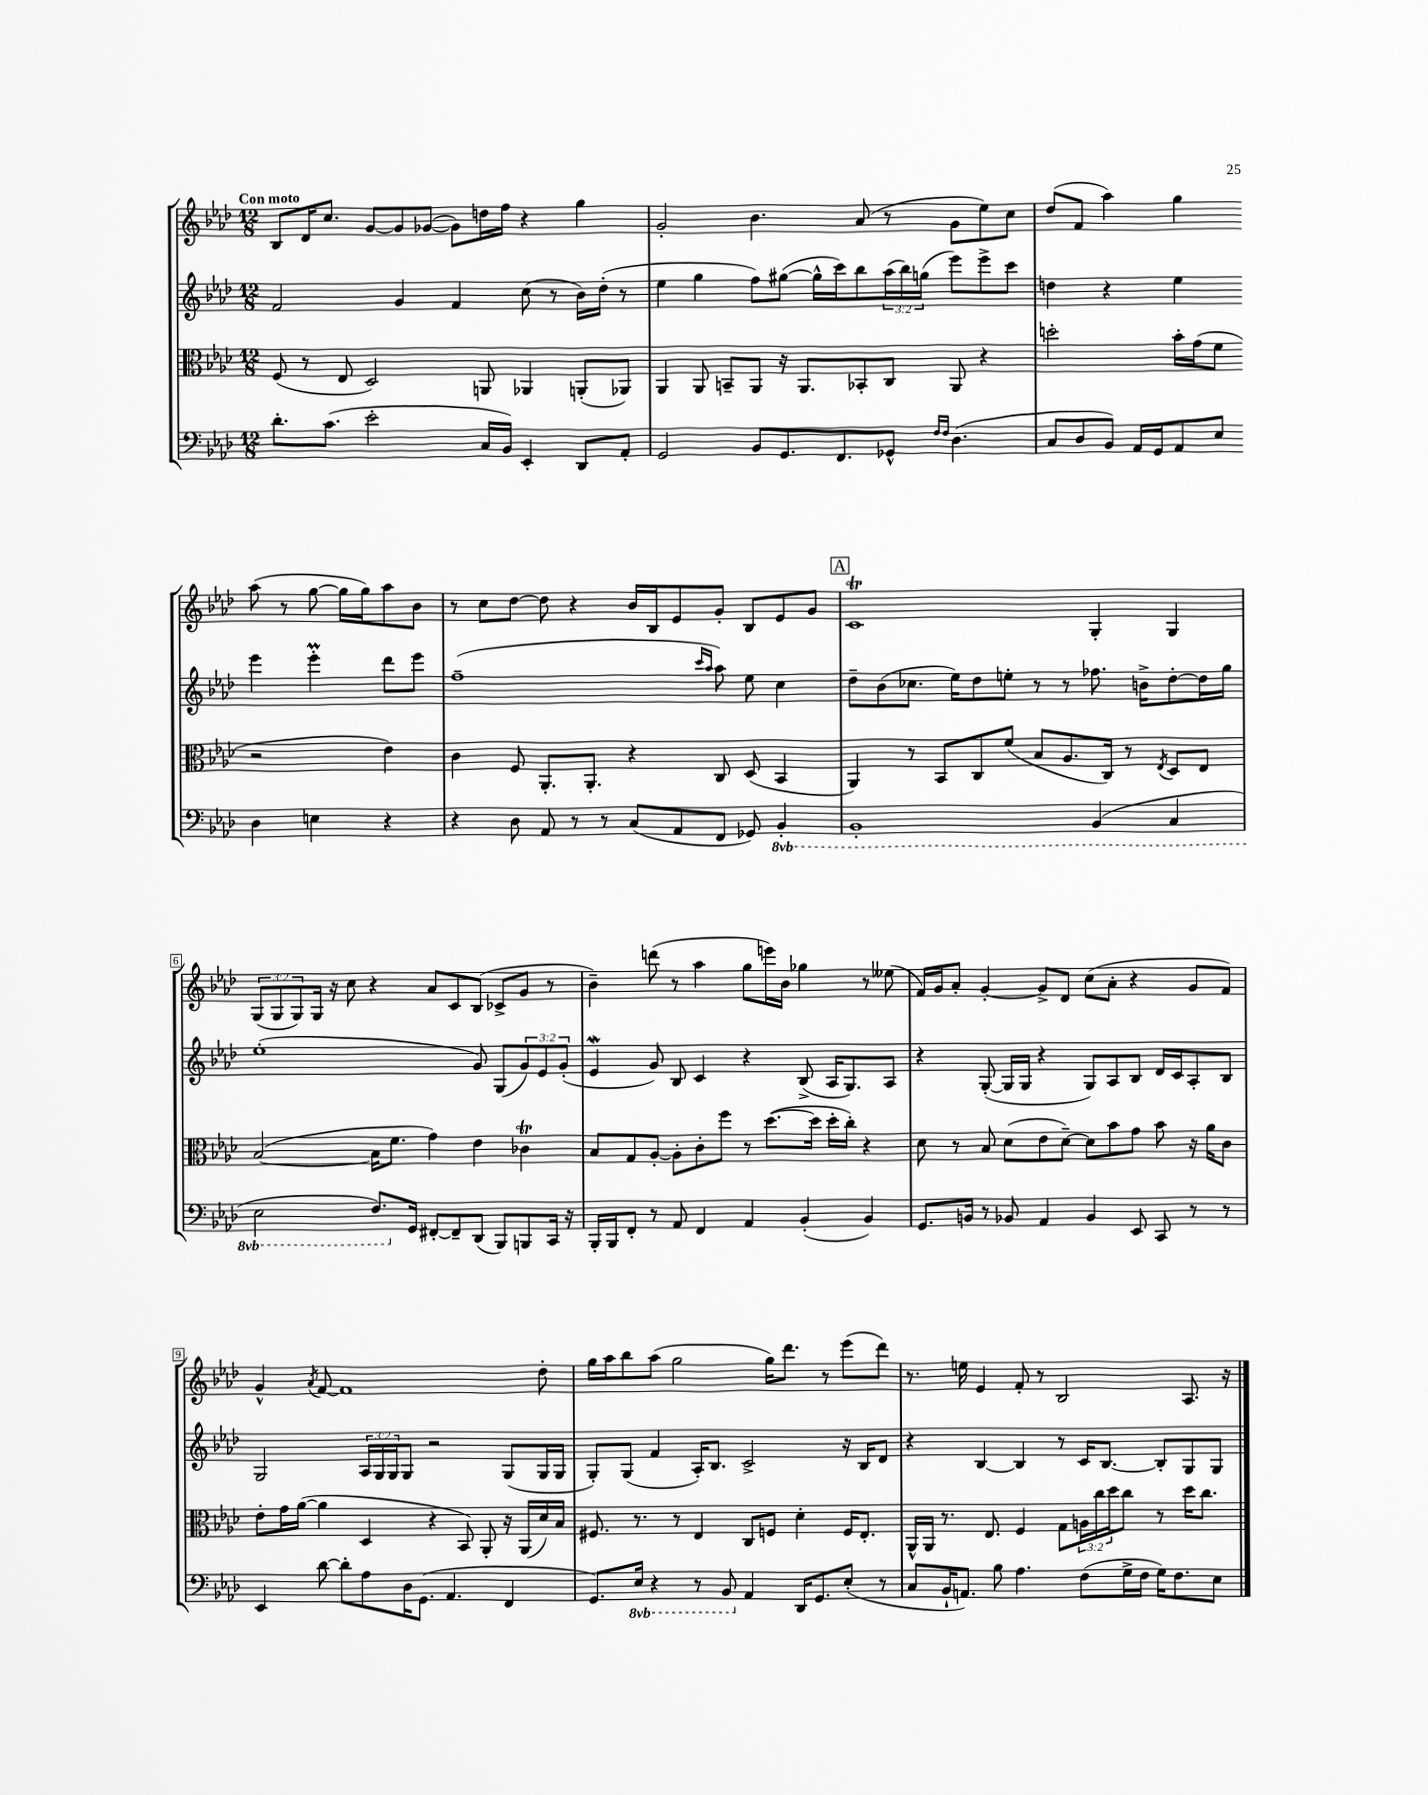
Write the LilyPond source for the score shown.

<<
\new StaffGroup <<
\new Staff = "s0" {
    \clef treble \key aes \major \numericTimeSignature \time 12/8 \override Staff.TupletNumber.text = #tuplet-number::calc-fraction-text \tempo "Con moto"
    bes8 des'16 c''8. g'8~ g'8 ges'8~( ges'8) d''16 f''16 r4 g''4 |
    g'2-. bes'4. aes'8( r8 g'8 ees''8) c''8 |
    des''8( f'8 aes''4) g''4 aes''8( r8 g''8~ g''16 g''16) aes''8 bes'8 |
    r8 c''8 des''8~ des''8 r4 bes'16 bes16 ees'8 g'8-. bes8 ees'8 g'8 |
    \mark \markup { \box "A" } c'1\trill g4-. g4 |
    \tuplet 3/2 { g8( g8 g8) } g16 r16 c''8 r4 aes'8 c'8 bes8( ces'8-> g'8 r8 |
    bes'4--) d'''8( r8 aes''4 g''8 e'''16) bes'16 ges''4 r8 eeses''8( |
    f'16) g'16 aes'8-. g'4~-. g'8-> des'8 c''8( aes'8-. r4 g'8 f'8) |
    g'4-^ \acciaccatura { aes'8 } f'8~ f'1 des''8-. |
    g''16 aes''16 bes''8 aes''8( g''2 g''16) des'''8. r8 ees'''8( des'''8) |
    r8. e''16 ees'4 f'8-. r8 bes2 aes8. r16 \bar "|." |
}
\new Staff = "s1" {
    \clef treble \key aes \major \numericTimeSignature \time 12/8 \override Staff.TupletNumber.text = #tuplet-number::calc-fraction-text
    f'2 g'4 f'4 c''8( r8 bes'16) des''16-.( r8 |
    ees''4 g''4 f''8) gis''8~( gis''16-^ c'''16) bes''8 \tuplet 3/2 { aes''16( bes''16) g''16( } ees'''8) ees'''8-> c'''8 |
    d''4 r4 ees''4 ees'''4 ees'''4-.\prall des'''8 ees'''8 |
    f''1--( \grace { c'''16 aes''16 } aes''8) ees''8 c''4 |
    \mark \markup { \box "A" } des''8-- bes'8( ces''8. ees''16) des''8 e''8-. r8 r8 fes''8. b'16-> des''8~-. des''16 g''16 |
    ees''1-.( g'8) g8( \tuplet 3/2 { g'8) ees'8 g'8-.( } |
    ees'4\mordent g'8) bes8 c'4 r4 bes8->( aes16 g8.) aes8 |
    r4 g8~-.( g16 g16 r4 g8) aes8 bes8 des'16 c'16 aes8-. bes8 |
    g2 \tuplet 3/2 { aes16 g16 g16 } g8 r2 g8( g16 g16 |
    g8-.) g8( f'4 aes16-.) bes8. c'2-> r16 bes16 des'8 |
    r4 bes4~ bes4 r8 c'16 bes8.~ bes8-. g8 g8 \bar "|." |
}
\new Staff = "s2" {
    \clef alto \key aes \major \numericTimeSignature \time 12/8 \override Staff.TupletNumber.text = #tuplet-number::calc-fraction-text
    f8( r8 ees8 des2) a,8 aes,4 a,8-.( aes,8) |
    aes,4 aes,8 b,8-- aes,8 r16 aes,8. bes,8-. c8 aes,8 r4 |
    d''2-. bes'16-. g'16( f'8 r2 ees'4) |
    c'4 f8 aes,8.-. aes,8.-. r4 c8 des8( bes,4 |
    \mark \markup { \box "A" } aes,4) r8 bes,8 c8 f'8( bes8 aes8. c16) r8 \acciaccatura { ees8 } des8 ees8 |
    bes2~( bes16 f'8. g'4) ees'4 ces'4\trill |
    bes8 g8 aes8~-. aes8-. c'8-. f''8 r8 des''8.~( des''16 des''16-. c''16-.) r4 |
    des'8 r8 bes8 des'8( ees'8 des'8~--) des'8 bes'8 g'8 bes'8 r16 aes'16 c'8 |
    ees'8-. g'16 aes'16~( aes'4 des4 r4 bes,8) aes,8-. r16 aes,16( des'16) bes16 |
    fis8. r8. r8 ees4 c8 f8 des'4-. f16 ees8.-. |
    aes,16-^ aes,16 r8. ees8. f4 g8 \tuplet 3/2 { a16 c''16 des''16 } c''8 r8 des''16 c''8. \bar "|." |
}
\new Staff = "s3" {
    \clef bass \key aes \major \numericTimeSignature \time 12/8 \set Staff.ottavationMarkups = #ottavation-simple-ordinals
    des'8.-. c'8.( ees'2-. c16 bes,16) ees,4-. des,8 aes,8-. |
    g,2 bes,8 g,8. f,8. ges,8-^ \grace { f16 f16 } des4.( |
    c8 des8 bes,8) aes,16 g,16 aes,8 ees8 des4 e4 r4 |
    r4 des8 aes,8 r8 r8 c8( aes,8 f,8 ges,8) \ottava #-1 bes,,4-. |
    \mark \markup { \box "A" } bes,,1-. bes,,4( c,4 |
    ees,2 f,8.) \ottava #0 g,16 fis,8~-. fis,8-- des,8( bes,,8) b,,8 c,16 r16 |
    bes,,16-. bes,,16 f,8-. r8 aes,8 f,4 aes,4 bes,4-.( bes,4) |
    g,8. b,16 r8 bes,8 aes,4 bes,4 ees,8 c,8 r8 r8 |
    ees,4 des'8~ des'8-. aes8 des16 g,8.( aes,4. f,4 |
    g,8.) \ottava #-1 ees,16 r4 r8 bes,,8 \ottava #0 aes,4 des,16 g,8. ees8-.( r8 |
    c8 bes,16-! a,8.) bes8 aes4. f8( g16-> f16 g16) f8. ees8 \bar "|." |
}
>>
>>
\layout { \context { \Score \override BarNumber.stencil = #(make-stencil-boxer 0.1 0.3 ly:text-interface::print) } }
